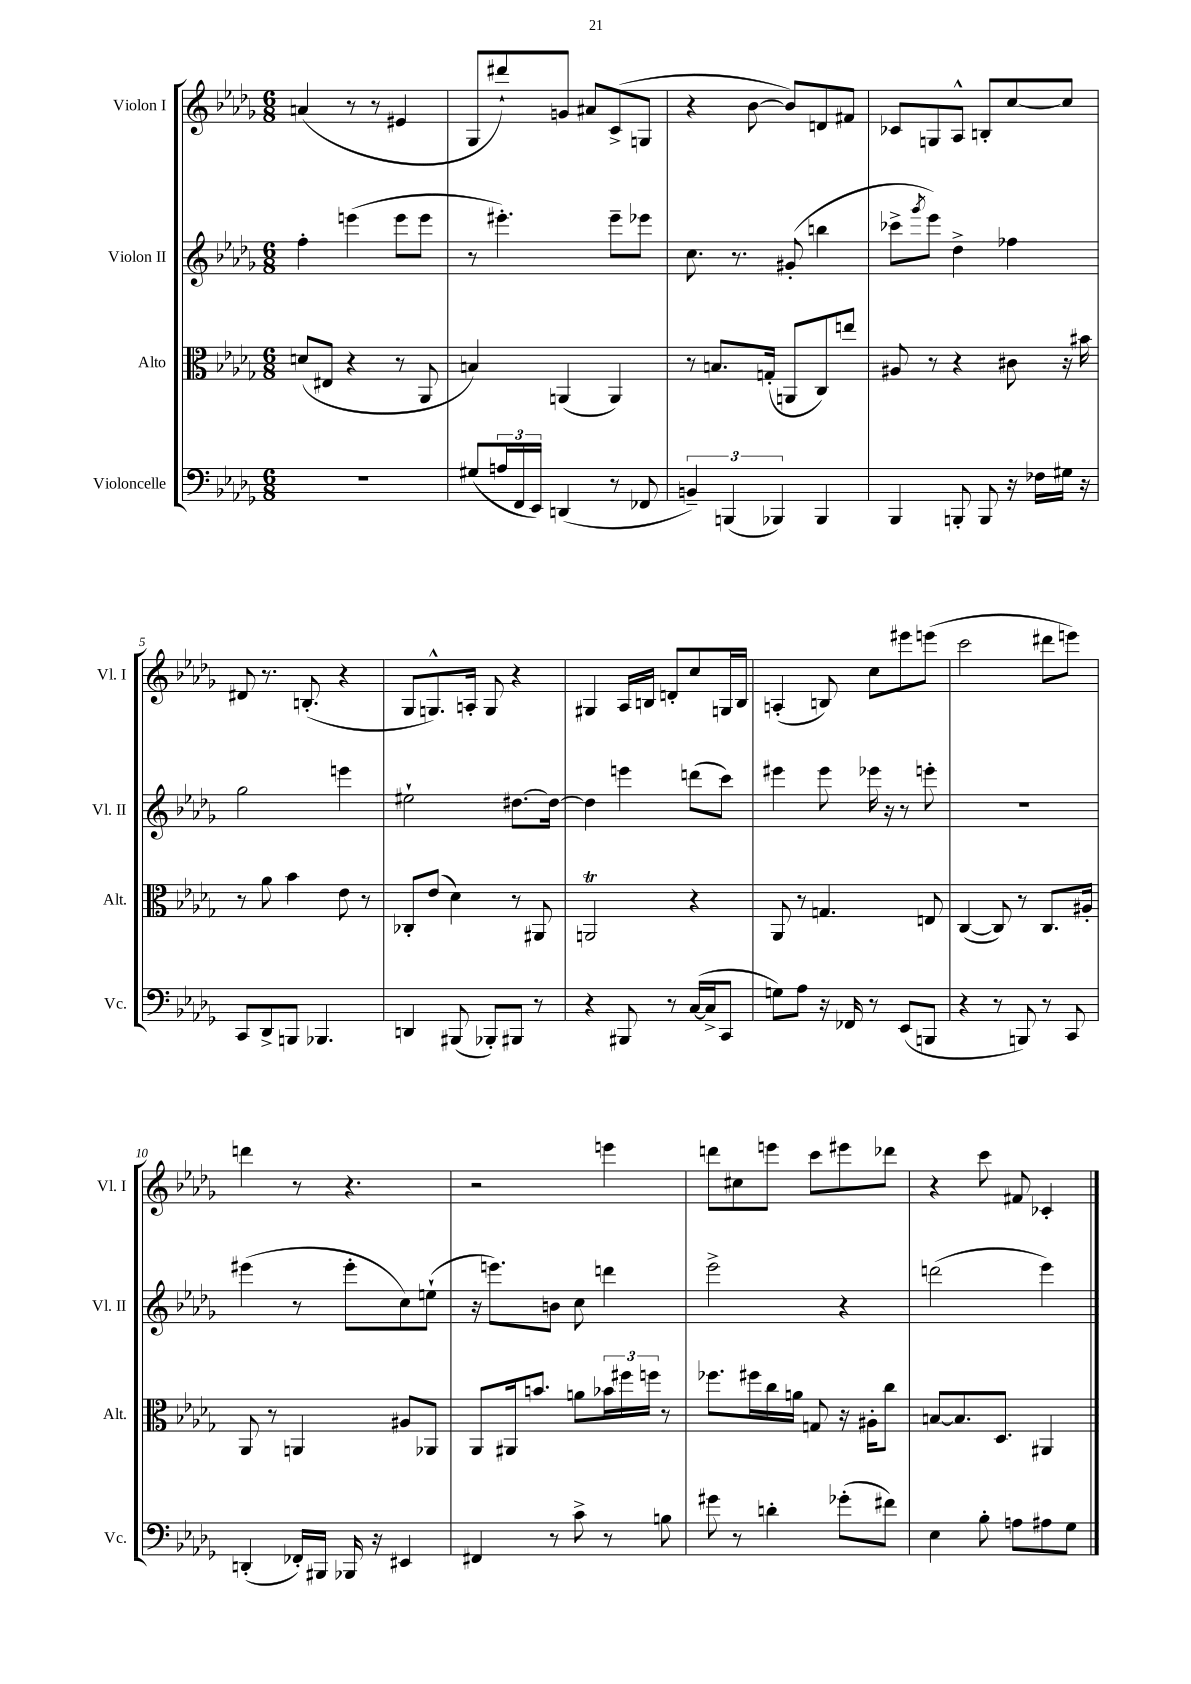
<<
\new StaffGroup <<
\new Staff = "s0" \with { instrumentName = "Violon I" shortInstrumentName = "Vl. I" } {
    \clef treble \key des \major \numericTimeSignature \time 6/8
    a'4( r8 r8 eis'4 |
    ges8 dis'''8-!) g'8 ais'8 c'8->( g8 |
    r4 bes'8~ bes'8) d'8 fis'8 |
    ces'8 g8 aes8-^ b8-. c''8~ c''8 |
    dis'8 r8. b8.-.( r4 |
    ges8 g8.-^) a16-. g8 r4 |
    gis4 aes16 b16 d'8-. c''8 g16 b16 |
    a4-.( b8) c''8 eis'''8 e'''8( |
    c'''2 dis'''8 e'''8) |
    d'''4 r8 r4. |
    r2 e'''4 |
    d'''8 cis''8 e'''8 c'''8 eis'''8 des'''8 |
    r4 c'''8 fis'8 ces'4-. \bar "|." |
}
\new Staff = "s1" \with { instrumentName = "Violon II" shortInstrumentName = "Vl. II" } {
    \clef treble \key des \major \numericTimeSignature \time 6/8
    f''4-. e'''4( e'''8 e'''8 |
    r8 eis'''4.-.) eis'''8-- ees'''8 |
    c''8. r8. gis'8-.( b''4 |
    ces'''8-> \acciaccatura { ges'''8 } ees'''8) des''4-> fes''4 |
    ges''2 e'''4 |
    eis''2-! dis''8.~ dis''16~ |
    dis''4 e'''4 d'''8( c'''8) |
    eis'''4 eis'''8 ees'''16 r16 r8 e'''8-. |
    R2. |
    eis'''4( r8 eis'''8-. c''8) e''8-!( |
    r16 e'''8.) b'8 c''8 d'''4 |
    ees'''2-> r4 |
    d'''2( ees'''4) \bar "|." |
}
\new Staff = "s2" \with { instrumentName = "Alto" shortInstrumentName = "Alt." } {
    \clef alto \key des \major \numericTimeSignature \time 6/8
    d'8( eis8 r4 r8 aes,8 |
    b4) a,4( a,4) |
    r8 b8. g16-.( a,8 c8) e''8 |
    ais8 r8 r4 cis'8 r16 bis'16 |
    r8 aes'8 bes'4 ees'8 r8 |
    ces8-. ees'8( des'4) r8 ais,8 |
    a,2\trill r4 |
    aes,8 r8 g4. e8 |
    c4~( c8) r8 c8. ais16-. |
    aes,8 r8 a,4 ais8 aes,8 |
    aes,8 ais,16 b'8. a'8 \tuplet 3/2 { bes'16 fis''16 f''16 } r8 |
    fes''8. fis''16 c''16 a'16 g8 r16 ais16-. c''8 |
    b8~ b8. des8. ais,4 \bar "|." |
}
\new Staff = "s3" \with { instrumentName = "Violoncelle" shortInstrumentName = "Vc." } {
    \clef bass \key des \major \numericTimeSignature \time 6/8
    R2. |
    gis8( \tuplet 3/2 { a16 f,16 ees,16) } d,4( r8 fes,8 |
    \tuplet 3/2 { b,4--) b,,4( bes,,4) } bes,,4 |
    bes,,4 b,,8-. b,,8 r16 fes16 gis16 r16 |
    c,8 des,8-> b,,8 bes,,4. |
    d,4 bis,,8( bes,,8-.) bis,,8 r8 |
    r4 bis,,8 r8 c16~( c16-> c,8 |
    g8) aes8 r16 fes,16 r8 ees,8( b,,8 |
    r4 r8 b,,8) r8 c,8 |
    d,4-.( fes,16-.) bis,,16 bes,,16 r16 eis,4 |
    fis,4 r8 c'8-> r8 b8 |
    gis'8 r8 d'4-. ges'8-.( fis'8) |
    ees4 bes8-. a8 ais8 ges8 \bar "|." |
}
>>
>>
